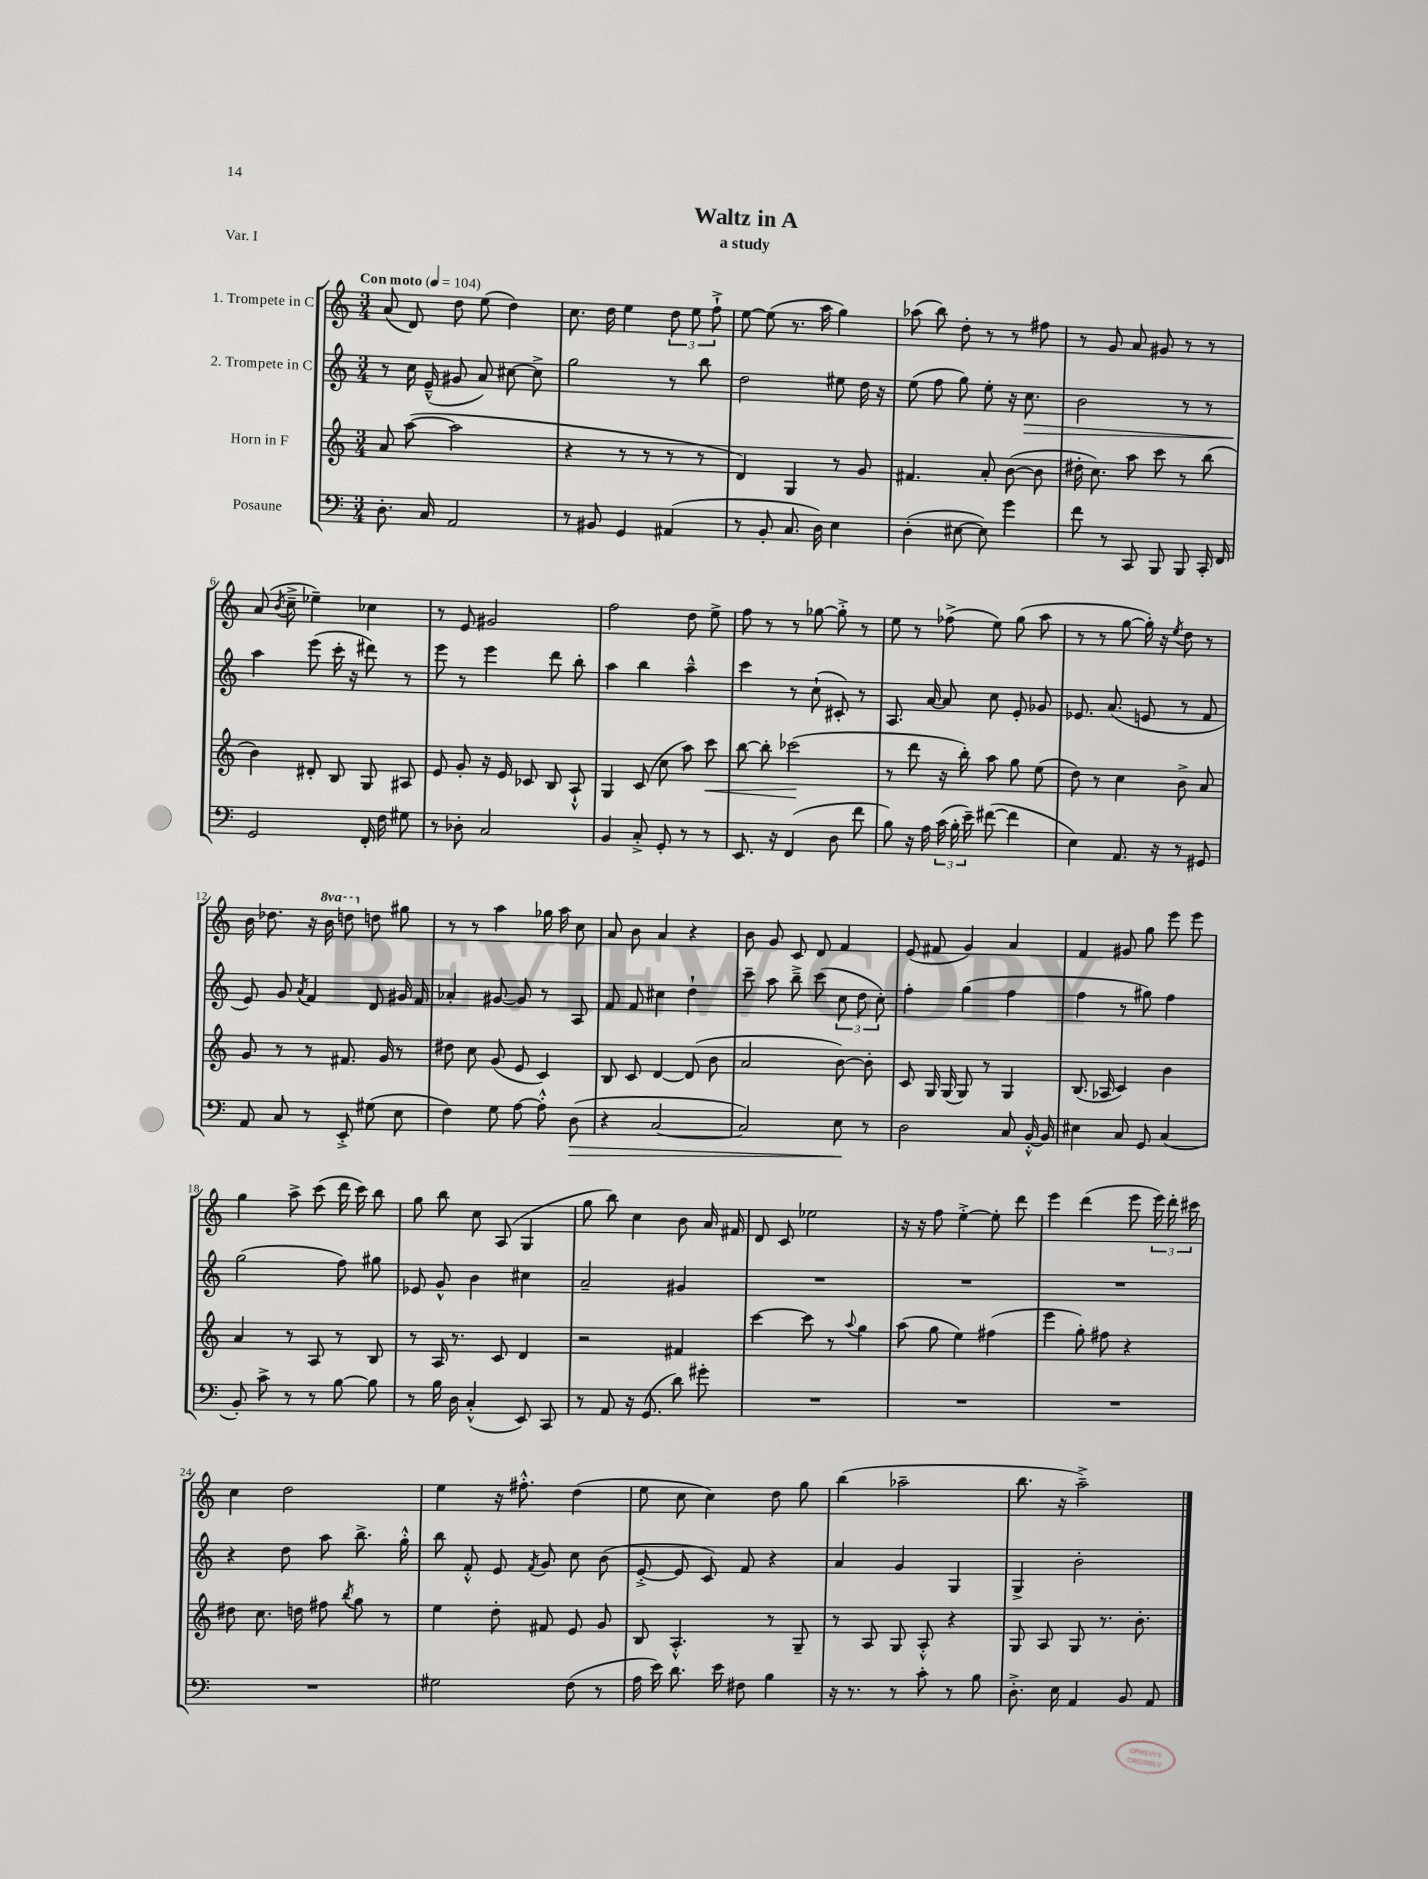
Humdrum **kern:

**kern	**dynam	**kern	**dynam	**kern	**dynam	**kern
*part4	*part4	*part3	*part3	*part2	*part2	*part1
*staff4	*staff4	*staff3	*staff3	*staff2	*staff2	*staff1
*I"Posaune	*	*I"Horn in F	*	*I"2. Trompete in C	*	*I"1. Trompete in C
*clefF4	*	*clefG2	*	*clefG2	*	*clefG2
*k[]	*	*k[]	*	*k[]	*	*k[]
*M3/4	*	*M3/4	*	*M3/4	*	*M3/4
*MM104	*	*MM104	*	*MM104	*	*MM104
=1	=1	=1	=1	=1	=1	=1
!	!	!	!	!	!	!LO:TX:a:B:t=Con moto
8.D'\	.	8a/	.	8r	.	(8a/
.	.	([8aa\	.	16cc\	.	8d/)
16C/	.	.	.	(16e~^^/	.	.
2AA/	.	2aa\]	.	8g#X/	.	8dd\
.	.	.	.	8a/)	.	(8ee\
.	.	.	.	[8cc#X\	.	4dd\)
.	.	.	.	8cc#^\]	.	.
=2	=2	=2	=2	=2	=2	=2
8r	.	4r	.	2gg\	.	8.cc\
8BB#X/	.	.	.	.	.	.
.	.	.	.	.	.	16dd\
4GG/	.	8r	.	.	.	4ee\
.	.	8r	.	.	.	.
(4AA#X/	.	8r	.	8r	.	12dd\
.	.	.	.	.	.	12ee\
.	.	8r	.	8bb\	.	.
.	.	.	.	.	.	12ff`^\
=3	=3	=3	=3	=3	=3	=3
8r	.	4d/)	.	2dd\	.	[8ee\
8BB'/	.	.	.	.	.	(8ee\]
8.C/	.	4G/	.	.	.	8.r
16D\)	.	.	.	.	.	16aa\
4E\	.	8r	.	8ee#X\	.	4gg\)
.	.	8g/	.	16dd\	.	.
.	.	.	.	16r	.	.
=4	=4	=4	=4	=4	=4	=4
(4D'\	.	4.f#X/	.	(8ee\	.	(8aa-X\
.	.	.	.	8ff\	.	8bb\)
[8E#X\	.	.	.	8gg\)	.	8dd'\
8E#\])	.	8a'/	.	8ee'\	.	8r
4g\	.	([8b\	.	16r	.	8r
!	!	!	!	!	!LO:HP:b	!
.	.	.	.	8.cc\	>	.
.	.	8b\]	.	.	.	8ff#X\
=5	=5	=5	=5	=5	=5	=5
8f\	.	16dd#X'\	.	2b\	.	8r
.	.	8.cc\)	.	.	.	.
8r	.	.	.	.	.	8g/
8CC/	.	8aa\	.	.	.	8a/
8BBB/	.	8ccc\	.	.	.	8g#X/
8BBB/	.	8r	.	8r	.	8r
16CC'/	.	(8bb\	.	8r	.	8r
16FF/	.	.	.	.	.	.
!!LO:LB:g=z
=6	=6	=6	=6	=6	=6	=6
2GG/	.	4b\)	.	4aa\	.	(8a/
.	.	.	.	.	.	8qb/
.	.	.	.	.	.	8cc~^\
.	.	8d#X'/	.	(8eee\	]	4ee-X~\)
.	.	8B/	.	16ccc'\	.	.
.	.	.	.	16r	.	.
16FF'/	.	8G/	.	8ddd#X\)	.	4cc-X\
16F\	.	.	.	.	.	.
8G#X\	.	8A#X/	.	8r	.	.
=7	=7	=7	=7	=7	=7	=7
8r	.	8e/	.	8eee\	.	8r
8D-X'\	.	8g'/	.	8r	.	8e/
2C/	.	16r	.	4eee\	.	2g#X/
.	.	16e/	.	.	.	.
.	.	8c-X/	.	.	.	.
.	.	8B/	.	8ddd\	.	.
.	.	8A`^^/	.	8bb'\	.	.
=8	=8	=8	=8	=8	=8	=8
4BB/	.	4G/	.	4aa\	.	2ff\
8C'^/	.	(8c/	.	4bb\	.	.
8GG'/	.	8cc\	.	.	.	.
8r	.	8aa\)	.	4aa~^^\	.	8dd\
!	!	!	!LO:HP:b	!	!	!
8r	.	8ccc\	<	.	.	8ee^\
=9	=9	=9	=9	=9	=9	=9
8.EE/	.	[8bb\	.	4ccc\	.	8ff\
.	.	8bb'\]	.	.	.	8r
16r	.	.	.	.	.	.
(4FF/	.	(2ccc-X\	.	8r	.	8r
.	.	.	.	(8cc`\	.	[8gg-X\
8D\	.	.	.	8c#X'/)	.	8gg-'^\]
8f\	.	.	.	8r	.	8r
.	.	.	[	.	.	.
=10	=10	=10	=10	=10	=10	=10
8B\)	.	8r	.	8.A/	.	8ee\
16r	.	8ddd\	.	.	.	8r
16A\	.	.	.	[16a/	.	.
(24c\	.	16r	.	8a/]	.	(8ff-X^\
24B'\	.	.	.	.	.	.
.	.	16bb'\)	.	.	.	.
24e~\)	.	.	.	.	.	.
([8f#X\	.	8aa\	.	8cc\	.	8ee\)
4f#\]	.	8gg\	.	8e'/	.	(8gg\
.	.	(8ee\	.	8g-X/	.	8aa\
=11	=11	=11	=11	=11	=11	=11
4E\)	.	8dd\)	.	8.e-X/	.	8r
.	.	8r	.	.	.	8r
.	.	.	.	(8.a/	.	.
8.AA/	.	4cc\	.	.	.	[8gg\
.	.	.	.	8en/	.	16gg'\])
16r	.	.	.	.	.	16r
.	.	.	.	.	.	8qee/
8r	.	8b^\	.	8r	.	8dd\
8GG#X/	.	8a/	.	8f/	.	8r
!!LO:LB:g=z
=12	=12	=12	=12	=12	=12	=12
8AA/	.	8g/	.	8e/)	.	16b\
.	.	.	.	.	.	8.dd-X\
8C/	.	8r	.	8g/	.	.
.	.	.	.	8qa/	.	.
8r	.	8r	.	4f/	.	16r
*	*	*	*	*	*	*8va
.	.	.	.	.	.	16bb\
8EE'^/	.	8.f#X/	.	.	.	8dddn\
*	*	*	*	*	*	*X8va
(8G#X\	.	.	.	8d/	.	8ddn\
.	.	16g/	.	.	.	.
8E\	.	8r	.	16g#X/	.	8gg#X\
.	.	.	.	16f/	.	.
=13	=13	=13	=13	=13	=13	=13
4F\)	.	8dd#X\	.	4a-X'/	.	8r
.	.	8cc\	.	.	.	8r
8G\	.	(8g/	.	[8g#X/	.	4aa\
[8A\	.	8e/	.	8g#/]	.	.
8A'^^\]	.	4c/)	.	8r	.	16gg-X\
.	.	.	.	.	.	16aa\
!	!LO:HP:b	!	!	!	!	!
(8D\	>	.	.	8A/	.	8cc\
=14	=14	=14	=14	=14	=14	=14
4r	.	8B/	.	8f/	.	8a/
.	.	8c/	.	8f/	.	8b\
[2C/	.	[4d/	.	4cc#X\	.	4a/
.	.	(8d/]	.	4dd`\	.	4r
.	.	8b\	.	.	.	.
=15	=15	=15	=15	=15	=15	=15
2C/])	.	2a/	.	8ccc~\	.	8b\
.	.	.	.	8aa\	.	8g/
.	.	.	.	8bb~^\	.	8c/
.	.	.	.	(8ccc\	.	8d/
8E\	.	[8b\)	.	12cc\	.	4f/
.	.	.	.	12dd\	.	.
8r	]	8b'\]	.	.	.	.
.	.	.	.	12cc'\)	.	.
=16	=16	=16	=16	=16	=16	=16
2D\	.	8c/	.	4ff'\	.	(8e/
.	.	16G/	.	.	.	8f#X/
.	.	(16G/	.	.	.	.
.	.	8G/)	.	(4gg\	.	4g/)
.	.	8r	.	.	.	.
8C/	.	4G/	.	4ff\	.	4a/
[16BB'^^/	.	.	.	.	.	.
16BB/]	.	.	.	.	.	.
=17	=17	=17	=17	=17	=17	=17
4E#X\	.	(8.B/	.	4ff\	.	4f/
.	.	16A-X/	.	.	.	.
8C/	.	4c/)	.	8r	.	8g#X/
8GG/	.	.	.	8gg#X\)	.	8gg\
(4C/	.	4b\	.	4ff\	.	8eee\
.	.	.	.	.	.	8eee\
!!LO:LB:g=z
=18	=18	=18	=18	=18	=18	=18
8BB'/)	.	4a/	.	(2gg\	.	4gg\
8c^\	.	.	.	.	.	.
8r	.	8r	.	.	.	8aa^\
8r	.	8A/	.	.	.	(8ccc\
[8B\	.	8r	.	8ff\)	.	16ddd\
.	.	.	.	.	.	16ccc\)
8B\]	.	8B/	.	8gg#X\	.	8bb\
=19	=19	=19	=19	=19	=19	=19
8r	.	8r	.	8e-X/	.	8gg\
16B\	.	16A/	.	8g^^/	.	8bb\
16D\	.	8.r	.	.	.	.
(4C'^^/	.	.	.	4b\	.	8cc\
.	.	8c/	.	.	.	(8A/
8EE/)	.	4d/	.	4cc#X\	.	4G/
8CC/	.	.	.	.	.	.
=20	=20	=20	=20	=20	=20	=20
8r	.	2r	.	2a~/	.	8gg\
8AA/	.	.	.	.	.	8bb\)
16r	.	.	.	.	.	4cc\
(8.GG/	.	.	.	.	.	.
8d\)	.	4f#X/	.	4g#X/	.	8b\
8g#X'\	.	.	.	.	.	16a/
.	.	.	.	.	.	16f#X/
=21	=21	=21	=21	=21	=21	=21
2.r	.	[4ccc\	.	2.r	.	8d/
.	.	.	.	.	.	8c/
.	.	8ccc\]	.	.	.	2ee-X\
.	.	8r	.	.	.	.
.	.	8qqaa/	.	.	.	.
.	.	4gg\	.	.	.	.
=22	=22	=22	=22	=22	=22	=22
2.r	.	(8aa\	.	2.r	.	16r
.	.	.	.	.	.	16r
.	.	8gg\	.	.	.	8ff\
.	.	4ee\)	.	.	.	[4ee'^\
.	.	(4ff#X\	.	.	.	8ee'\]
.	.	.	.	.	.	8ddd\
=23	=23	=23	=23	=23	=23	=23
2.r	.	4eee\	.	2.r	.	4eee\
.	.	8gg'\)	.	.	.	(4ddd\
.	.	8ff#X\	.	.	.	.
.	.	4r	.	.	.	8eee\
.	.	.	.	.	.	24eee\)
.	.	.	.	.	.	24ddd'\
.	.	.	.	.	.	24ccc#X\
!!LO:LB:g=z
=24	=24	=24	=24	=24	=24	=24
2.r	.	8dd#X\	.	4r	.	4cc\
.	.	8.cc\	.	.	.	.
.	.	.	.	8dd\	.	2dd\
.	.	16ddn\	.	.	.	.
.	.	8ff#X\	.	8aa\	.	.
.	.	8qbb/	.	.	.	.
.	.	8gg\	.	8.bb^\	.	.
.	.	8r	.	.	.	.
.	.	.	.	16gg'^^\	.	.
=25	=25	=25	=25	=25	=25	=25
2G#X\	.	4ee\	.	8bb\	.	4ee\
.	.	.	.	8f'^^/	.	.
.	.	8dd'\	.	8e/	.	16r
.	.	.	.	.	.	8.ff#X'^^\
.	.	.	.	8qf/	.	.
.	.	8f#X/	.	8g/	.	.
(8F\	.	8e/	.	8cc\	.	(4dd\
8r	.	8g/	.	(8b\	.	.
=26	=26	=26	=26	=26	=26	=26
16A\	.	8B/	.	[8e'^/	.	8ee\
16e\)	.	.	.	.	.	.
8.d\	.	4.A'^^/	.	8e/]	.	8cc\
.	.	.	.	8c/)	.	4cc\)
16e\	.	.	.	.	.	.
8F#X\	.	.	.	8f/	.	.
4B\	.	8r	.	4r	.	8dd\
.	.	8G~/	.	.	.	8gg\
=27	=27	=27	=27	=27	=27	=27
16r	.	8r	.	4a/	.	(4bb\
8.r	.	.	.	.	.	.
.	.	8A/	.	.	.	.
8r	.	8G/	.	4g/	.	2aa-X~\
8c'\	.	8A'^^/	.	.	.	.
8r	.	4r	.	4G/	.	.
8B\	.	.	.	.	.	.
=28	=28	=28	=28	=28	=28	=28
8.D'^\	.	8G/	.	4G^/	.	8.bb\
.	.	8A/	.	.	.	.
16E\	.	.	.	.	.	16r
4AA/	.	8G/	.	2b'\	.	2aa~^\)
.	.	8.r	.	.	.	.
8BB/	.	.	.	.	.	.
.	.	8.b'\	.	.	.	.
8AA/	.	.	.	.	.	.
==	==	==	==	==	==	==
*-	*-	*-	*-	*-	*-	*-
